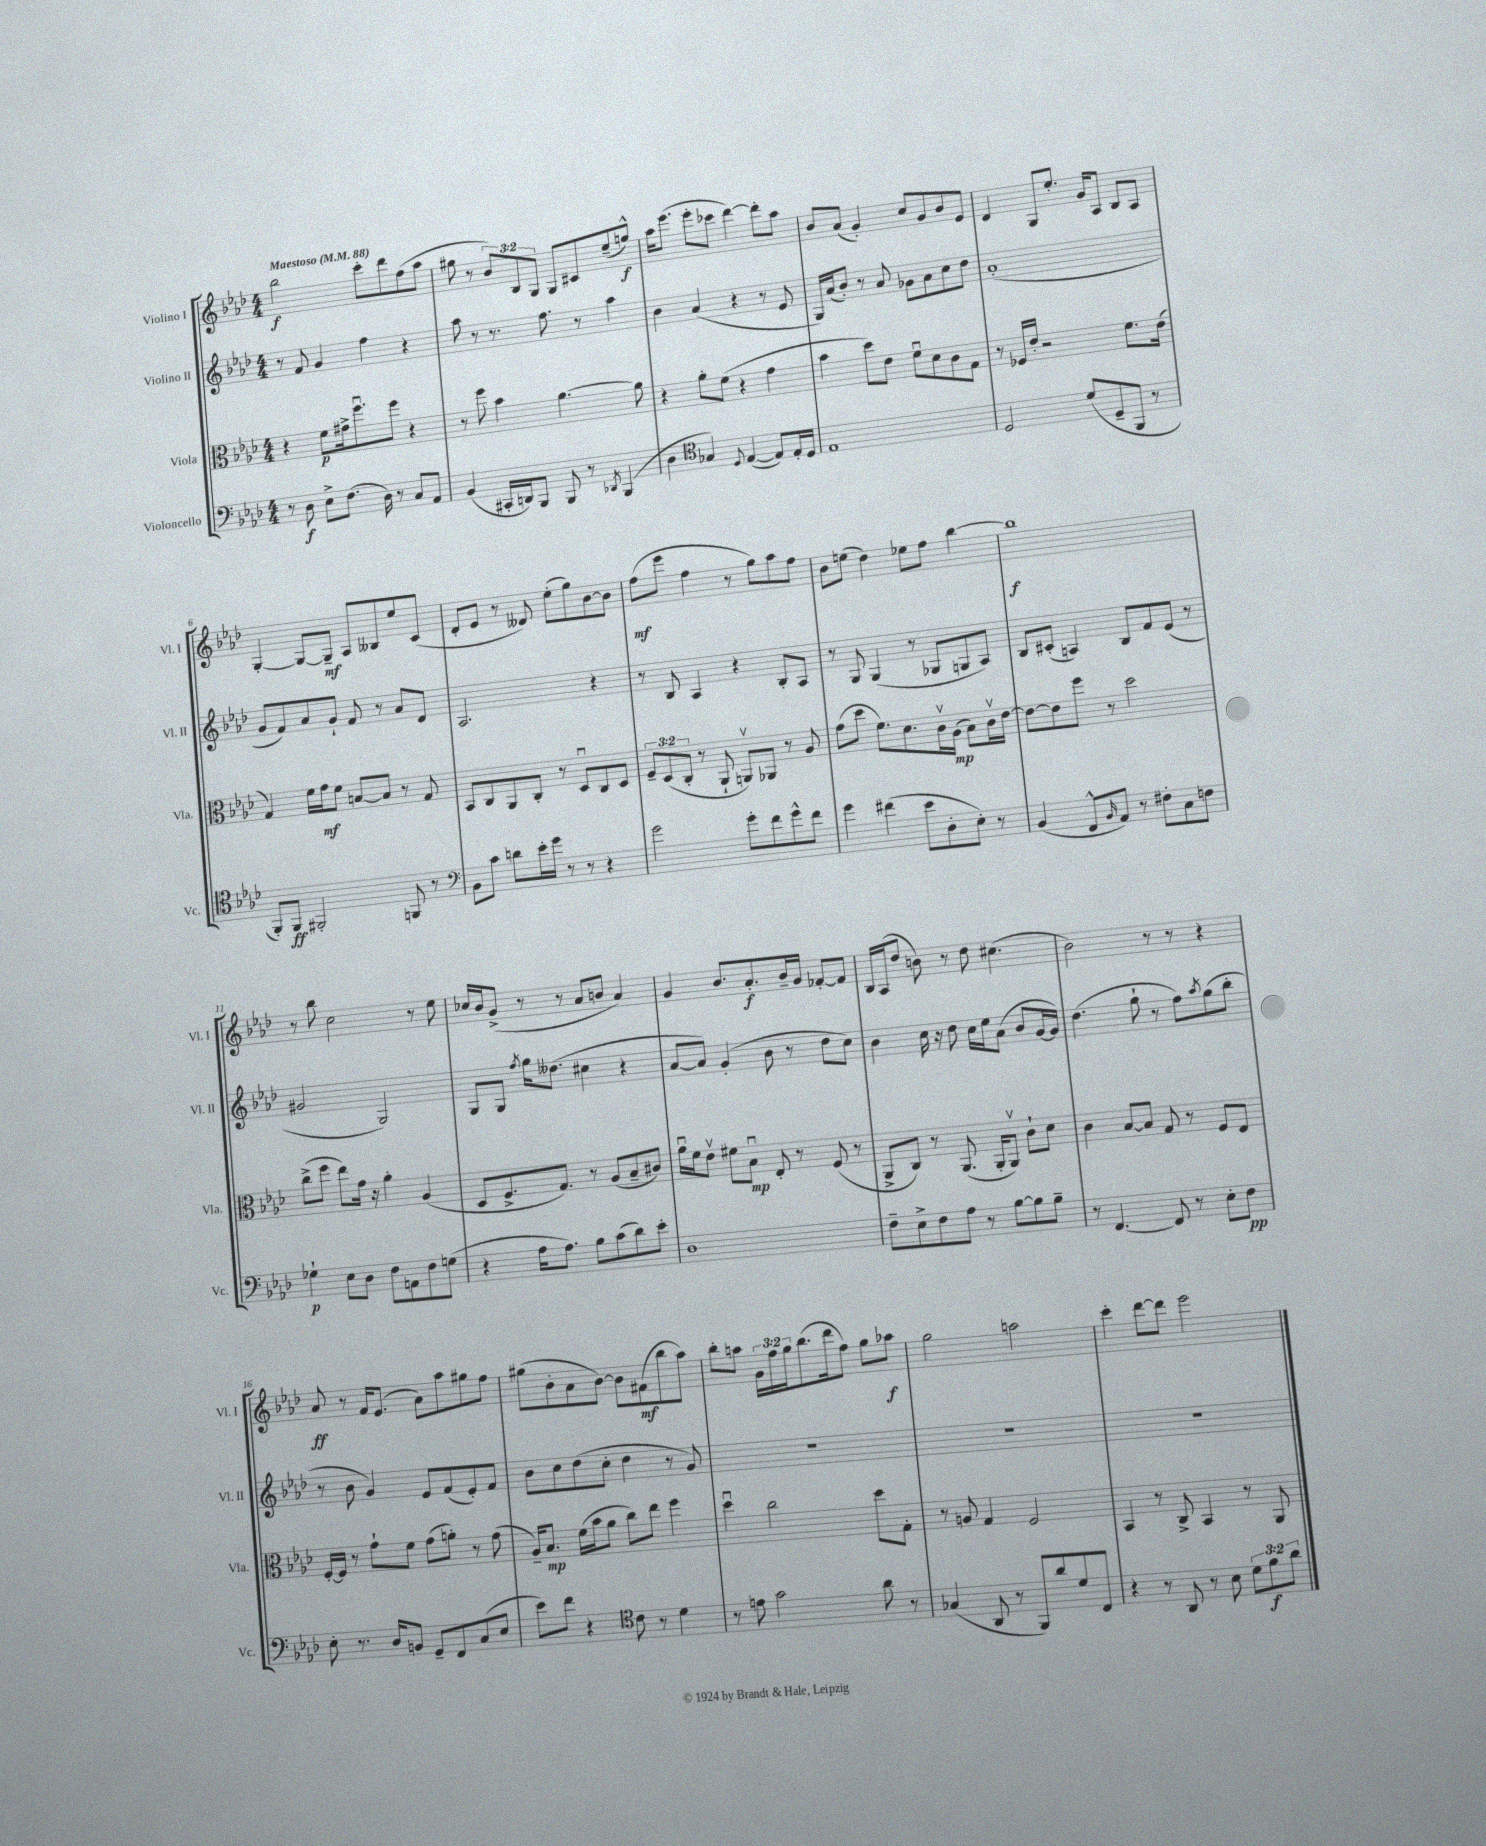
<<
\new StaffGroup <<
\new Staff = "s0" \with { instrumentName = "Violino I" shortInstrumentName = "Vl. I" } {
    \clef treble \key aes \major \numericTimeSignature \time 4/4 \override Staff.TupletNumber.text = #tuplet-number::calc-fraction-text \tempo "Maestoso" 4 = 88
    bes''2\f c'''8-. des'''8 f''8( aes''8 |
    gis''8 r8 \tuplet 3/2 { bes'8) bes8 g8 } g8 cis'8 ees''8--( g''8-^\f) |
    aes''16 ees'''8.( ees'''8-. ces'''8 des'''4~) des'''8-. aes''8 |
    bes'8 aes'8( g'4-.) c''8 g'8 bes'8 ees'8 |
    des'4 g8 ees''8.-. g'16 aes8 bes8 aes8 |
    g4~-. g8~ g8--\mf aes8 beses8 ees''8 c'8( |
    des'8-. ees'8 r8 deses'8) ees''8-.( g''8) bes'8~ bes'8 |
    f''8\mf( ees'''8 f''4 r8 g''8) aes''8 f''8 |
    bes'8 e''8( des''4) ees''8 f''8 bes''4~ |
    bes''1\f |
    r8 bes''8 c''2 r8 ees''8 |
    ces''16 bes'16 g'8->( r8 r8 aes'8 b'8 aes'4) |
    g'4 bes'8. aes'8.-.\f bes'16-- g'16 fes'8~-. fes'8 |
    bes16 aes16( des''8 b'8) r8 des''8 cis''4.( |
    bes'2) r8 r8 r4 |
    aes'8\ff r8 f'16 ees'8.( aes'8) aes''8 gis''8 f''8 |
    gis''8( bes'8-. aes'8 bes'8~) bes'8 fis'8\mf( bes''8 aes''8) |
    bes''8-. a''8 \tuplet 3/2 { g'16 f''16 g''16 } bes''8.( des'''16 f''8) g''8 aes''8\f |
    g''2 a''2 |
    c'''4-. des'''8~ des'''8 ees'''2 \bar "|." |
}
\new Staff = "s1" \with { instrumentName = "Violino II" shortInstrumentName = "Vl. II" } {
    \clef treble \key aes \major \numericTimeSignature \time 4/4
    r8 f'8 g'4 f''4 r4 |
    aes''8 r8 r8. f''8. r8 aes''4 |
    bes'4 aes'4( r4 r8 ees'8 |
    g16) aes'16( bes'8-.) r8 aes'8 ges'8 aes'8 c''8 des''8 |
    aes'1-.( |
    g'8 f'8) aes'8 g'8-! f'8 r8 aes'8 des'8 |
    aes2. r4 |
    r8 bes8 aes4 r4 bes8-. aes8 |
    r8 g8 g4( r8 ges8 g8 aes8) |
    bes8 cis'8-.( a4) bes8 f'8 ees'8( r8 |
    gis'2 g2) |
    g8 g8 \acciaccatura { f''8 } g''16 deses''8.( cis''4 r4 |
    aes'8~ aes'8) g'4-.( bes'8 r8 des''8 c''8) |
    bes'4 c''16 r16 des''8 c''16 ees''16 aes'8( bes'8 g'16~ g'16) |
    des''4.( g''8-! r8 f''8) \acciaccatura { aes''8 } g''8( bes''8-. |
    r8 bes'8 g'4) ees'8 f'8( ees'8-.) f'8 |
    bes'8 c''8 des''8( c''8-. des''4 r8 g'8) |
    R1 |
    R1 |
    R1 \bar "|." |
}
\new Staff = "s2" \with { instrumentName = "Viola" shortInstrumentName = "Vla." } {
    \clef alto \key aes \major \numericTimeSignature \time 4/4 \override Staff.TupletNumber.text = #tuplet-number::calc-fraction-text
    r4 f'8\p gis'16-> f''8.\downbow f''8 r4 |
    r8 f''8 bes'4 aes'4.~ aes'8 |
    r4 aes'8-. f'8( r4 g'4 |
    bes'4 des''8) ees'8 f'8\downbow des'8 c'8 g8 |
    r8 fes16 ees'16-. r2 f'8. ees'16( |
    g4) f'16 g'16\mf f'8 b8~ b8 r8 g8 |
    bes,8 c8 aes,8 c8-. r8 des8\downbow c8 des8 |
    \tuplet 3/2 { f8-- des8( c8-. } r8 aes,8-! a,8\upbow) aes,8 r8 aes8 |
    g'8( des''8 f'8.) des'8. c'16\upbow aes16\mp( bes8) c'16\upbow ees'16~ |
    ees'8~ ees'8 f''8 r8 des''2 |
    c''8->( f''8 ees''8) g'16 r16 aes'4-. aes4( |
    des8 f8.-> g8.) r8 aes8( bes8-- cis'8) |
    aes'16\downbow f'16 ees'8\upbow fis'8 bes8\downbow\mp ees8-. r8 f8( r8 |
    aes,8-> c8) r8 aes,8.( aes,16-. aes,8\upbow) c'8-! des'8 |
    c'4 bes8~ bes8 g8 r8 f8 ees8 |
    f16~-. f16 r8 g'8-! f'8 g'8( a'8-.) r8 g'8( |
    aes16--) bes8.\mp f'16( bes'16 aes'8 c''8) ees''8 f''4 |
    des''4\downbow c''2 des''8 g8-. |
    r8 a8 g4 f2 |
    bes,4 r8 c8-> bes,4 r8 aes,8 \bar "|." |
}
\new Staff = "s3" \with { instrumentName = "Violoncello" shortInstrumentName = "Vc." } {
    \clef bass \key aes \major \numericTimeSignature \time 4/4 \override Staff.TupletNumber.text = #tuplet-number::calc-fraction-text
    r8 des8\f ees8-> f8.( des16) r8 c8 aes,8 |
    bes,4( cis,16-. d,16) bes,,8 bes,,8 r8 \acciaccatura { des,8 } bes,,4( |
    des4 \clef tenor ges4) \appoggiatura { des8 } ees4~( ees8) ees16-. des16 |
    ees1 |
    des2 des'8( des8-- f,8 r8 |
    f,8-.) f,8\ff fis,2-. f,8 r8 |
    \clef bass bes,8 c'8 d'8 ees'16-. g'16 r8 r8 r4 |
    g'2 g'8-. f'8 g'8-^ f'8 |
    g'4 fis'4( ees'8 des8-. ees8-.) r8 |
    bes,4( f,8-^ \grace { bes,16 } aes,8) r8 fis8-. c8 f8 |
    ges4-!\p ees8 des8 f8 a,8 f8 g8( |
    r4 aes16 aes8.) bes8 c'8( des'8) ees'8-. |
    des1 |
    f8-- ees8-> f8 aes8 r8 bes8~ bes8 bes8-- |
    r8 f,4.~ f,8 r8 ees8-. f8\pp |
    ees8-. r8. des16 b,8 g,8-- f,8 c8( ees8 |
    ees'8) f'8 r4 \clef tenor c'8 r8 des'4 |
    r8 e'8 g'2 aes'8 r8 |
    ges4( aes,8 r8 f,8) aes'8 des'8 c8 |
    r4 r8 aes,8 r8 bes8 \tuplet 3/2 { des'8 f'8\f aes'8 } \bar "|." |
}
>>
>>
